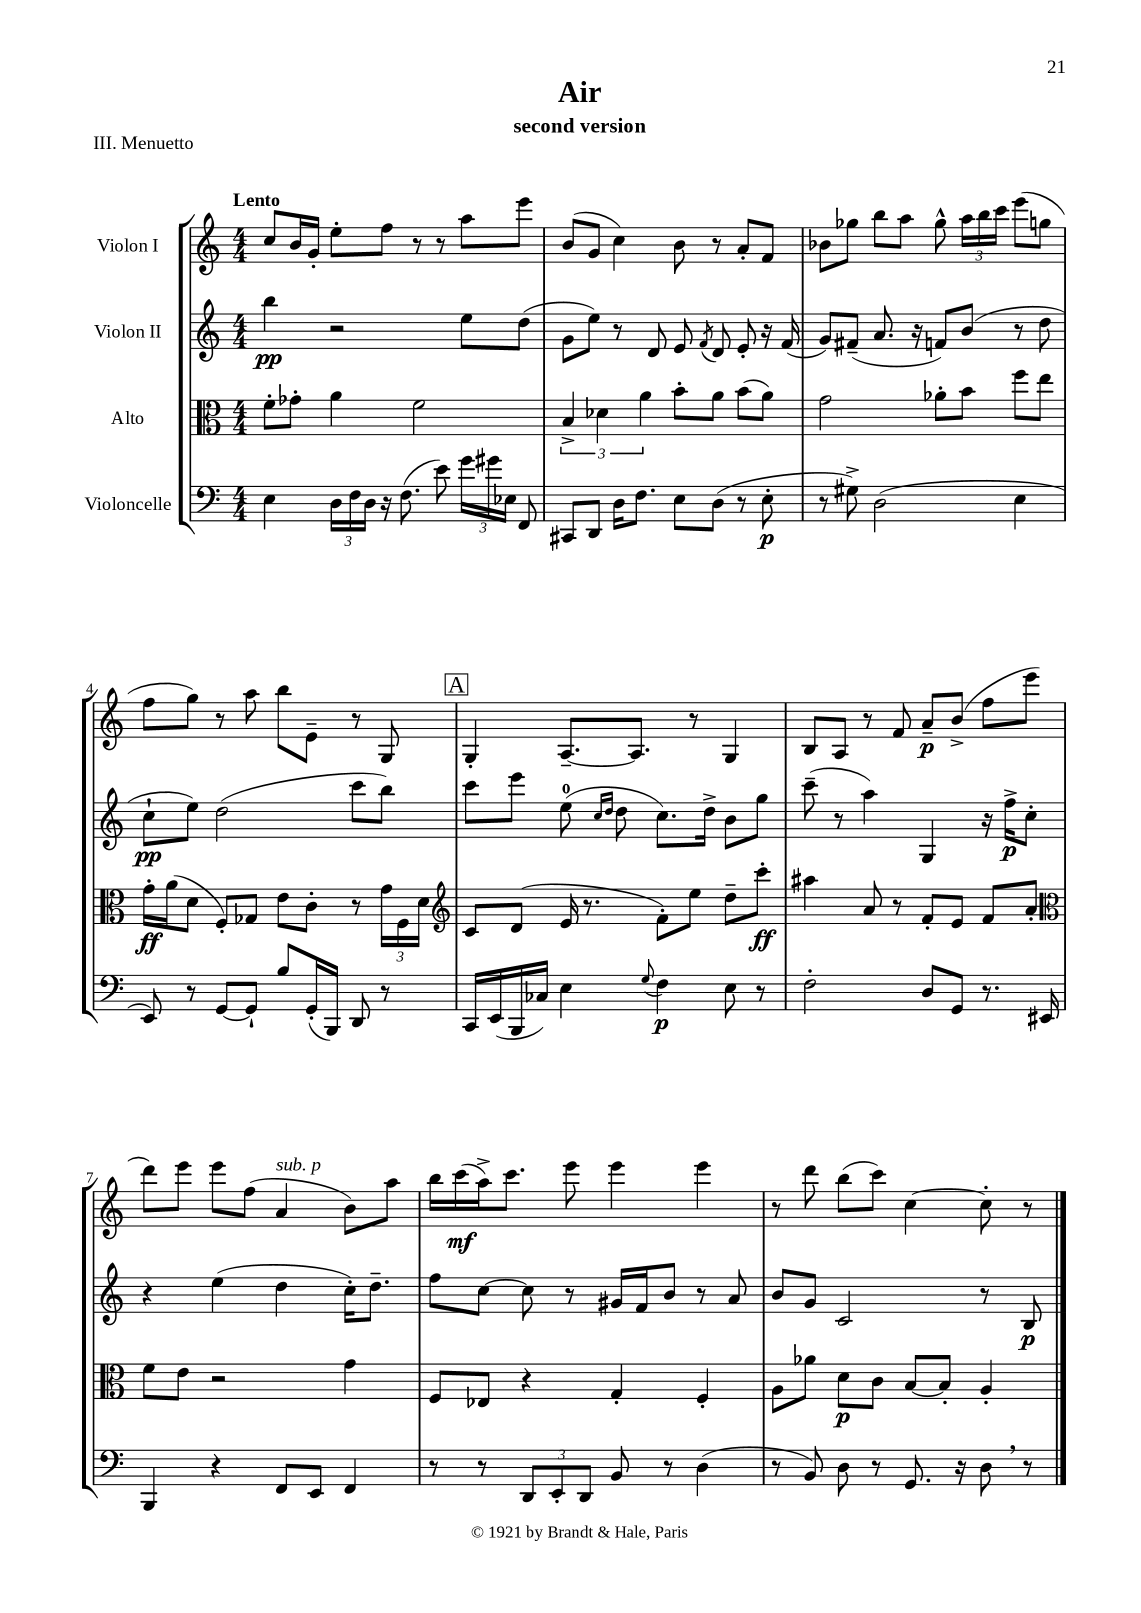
\header { title = "Air" subtitle = "second version" piece = "III. Menuetto" }
<<
\new StaffGroup <<
\new Staff = "s0" \with { instrumentName = "Violon I" } {
    \clef treble \key c \major \numericTimeSignature \time 4/4 \tempo "Lento"
    \autoBeamOff c''8[ b'16 g'16]-. e''8[-. f''8] r8 r8 a''8[ e'''8] |
    b'8[( g'8] c''4) b'8 r8 a'8[-. f'8] |
    bes'8[ ges''8] b''8[ a''8] ges''8-^ \tuplet 3/2 { a''16[ b''16 c'''16] } e'''8[( g''8] |
    f''8[ g''8]) r8 a''8 b''8[ e'8]-- r8 g8 |
    \mark \markup { \box "A" } g4-. a8.[~-- a8.] r8 g4 |
    b8[ a8] r8 f'8 a'8[--\p b'8]->( f''8[ e'''8] |
    d'''8[) e'''8] e'''8[ f''8]( a'4^\markup { \italic "sub. p" } b'8[) a''8] |
    b''16[ c'''16\mf( a''16->) c'''8.] e'''8 e'''4 e'''4 |
    r8 d'''8 b''8[( c'''8]) c''4~ c''8-. r8 \bar "|." |
}
\new Staff = "s1" \with { instrumentName = "Violon II" } {
    \clef treble \key c \major \numericTimeSignature \time 4/4
    \autoBeamOff b''4\pp r2 e''8[ d''8]( |
    g'8[ e''8]) r8 d'8 e'8 \acciaccatura { f'8 } d'8 e'8-. r16 f'16( |
    g'8[) fis'8]--( a'8. r16 f'8[) b'8]( r8 d''8 |
    c''8[-!\pp e''8]) d''2( c'''8[ b''8]) |
    \mark \markup { \box "A" } c'''8[ e'''8] e''8-0( \grace { c''16[ d''16] } d''8 c''8.[) d''16]-> b'8[ g''8] |
    c'''8--( r8 a''4) g4 r16 f''16[->\p c''8]-. |
    r4 e''4( d''4 c''16[-.) d''8.]-- |
    f''8[ c''8]~ c''8 r8 gis'16[ f'16 b'8] r8 a'8 |
    b'8[ g'8] c'2 r8 b8\p \bar "|." |
}
\new Staff = "s2" \with { instrumentName = "Alto" } {
    \clef alto \key c \major \numericTimeSignature \time 4/4
    \autoBeamOff f'8[-. ges'8]-. a'4 f'2 |
    \tuplet 3/2 { b4-> des'4 a'4 } b'8[-. a'8] b'8[( a'8]) |
    g'2 aes'8[-. b'8] f''8[ e''8] |
    g'16[-.\ff a'16( d'8] f8[-.) ges8] e'8[ c'8]-. r8 \tuplet 3/2 { g'16[ f16 d'16] } |
    \mark \markup { \box "A" } \clef treble c'8[ d'8]( e'16 r8. f'8[-.) e''8] d''8[-- c'''8]-.\ff |
    ais''4 a'8 r8 f'8[-. e'8] f'8[ a'8]-. |
    \clef alto f'8[ e'8] r2 g'4 |
    f8[ ees8] r4 g4-. f4-. |
    a8[ aes'8] d'8[\p c'8] b8[~ b8]-. a4-. \bar "|." |
}
\new Staff = "s3" \with { instrumentName = "Violoncelle" } {
    \clef bass \key c \major \numericTimeSignature \time 4/4
    \autoBeamOff e4 \tuplet 3/2 { d16[ f16 d16] } r16 f8.( e'8) \tuplet 3/2 { g'16[ gis'16 ees16] } f,8 |
    cis,8[ d,8] d16[ f8.] e8[ d8]( r8 e8-.\p |
    r8 gis8->) d2( e4 |
    e,8) r8 g,8[~ g,8]-! b8[ g,16-.( b,,16]) d,8 r8 |
    \mark \markup { \box "A" } c,16[ e,16( b,,16 ces16]) e4 \appoggiatura { g8 } f4\p e8 r8 |
    f2-. d8[ g,8] r8. eis,16 |
    b,,4 r4 f,8[ e,8] f,4 |
    r8 r8 \tuplet 3/2 { d,8[ e,8-. d,8] } b,8 r8 d4( |
    r8 b,8) d8 r8 g,8. r16 d8 \breathe r8 \bar "|." |
}
>>
>>
